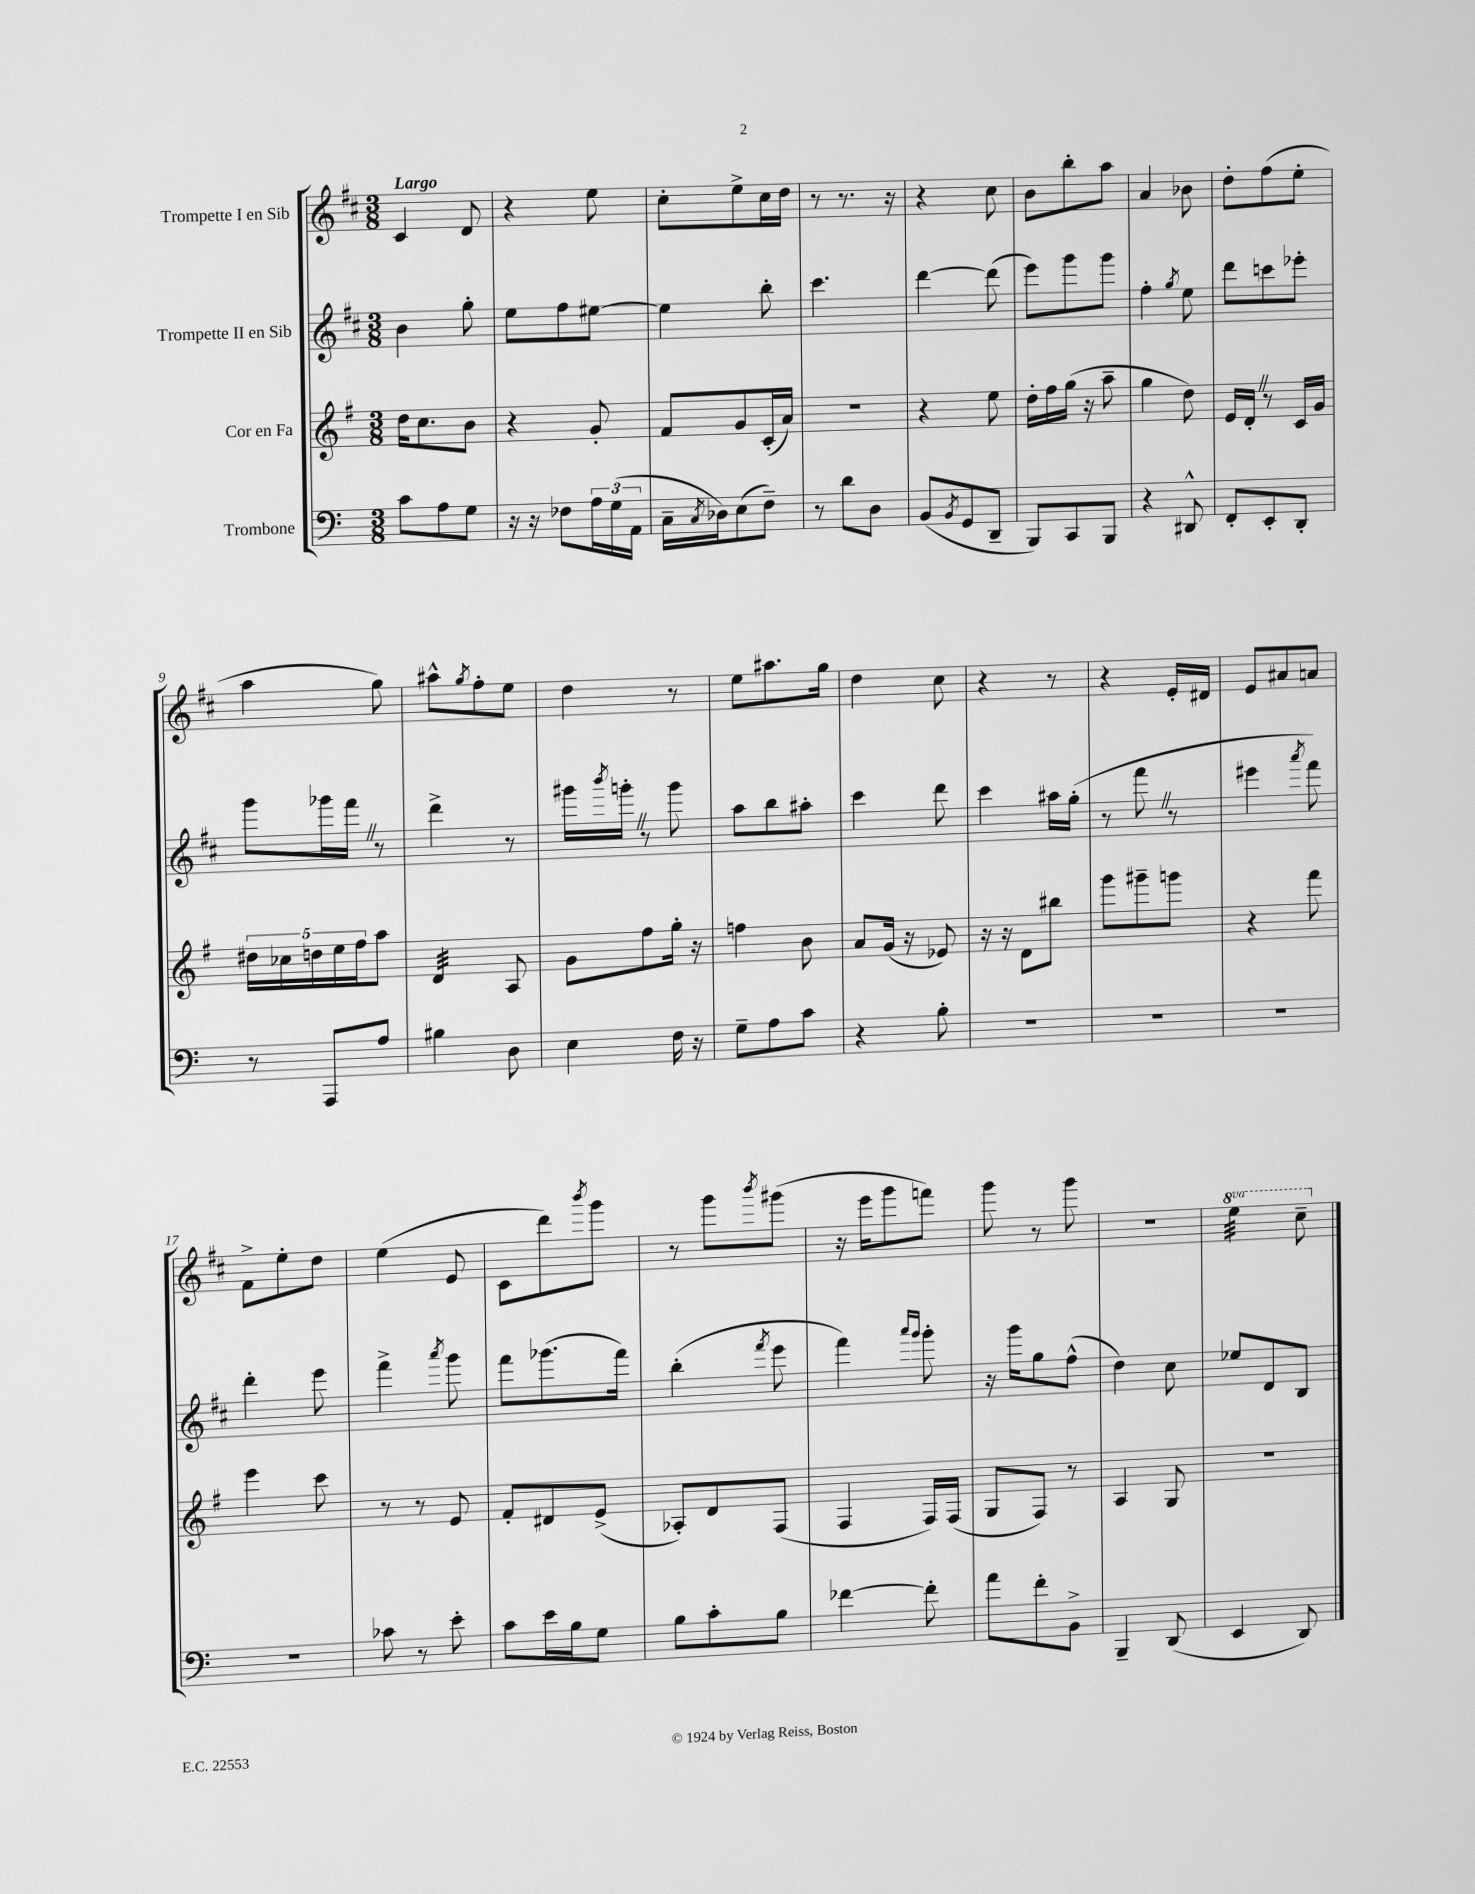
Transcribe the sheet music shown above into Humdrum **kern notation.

**kern	**kern	**kern	**kern
*staff4	*staff3	*staff2	*staff1
*clefF4	*clefG2	*clefG2	*clefG2
*k[]	*k[f#]	*k[f#c#]	*k[f#c#]
*M3/8	*M3/8	*M3/8	*M3/8
8c	16dd	4b	4c#
.	8.cc	.	.
8A	.	.	.
8G	8b	8gg'	8d
=	=	=	=
16r	4r	8ee	4r
16r	.	.	.
8F-	.	8ff#	.
24A	8g'	[8ee#	8ee
(24G	.	.	.
24AA	.	.	.
=	=	=	=
16C~	8f#	4ee#]	8cc#'
8qC	.	.	.
16D-)	.	.	.
(8E	8g	.	8ee^
8F~)	(16c'	8bb'	16cc#
.	16a)	.	16dd
=	=	=	=
8r	4.r	4.ccc#	8r
8d	.	.	8.r
8D	.	.	.
.	.	.	16r
=	=	=	=
(8BB	4r	[4ddd	4r
8qBB	.	.	.
8GG	.	.	.
8DD~	8ee	(8ddd]	8cc#
=	=	=	=
8BBB)	16dd'	8eee)	8b
.	16ff#	.	.
8CC	(16gg	8ggg	8bb'
.	16r	.	.
8BBB	8aa~	8ggg	8aa
=	=	=	=
4r	4gg	4ff#'	4a
.	.	8qgg	.
8DD#^^	8dd)	8ee	8b-
=	=	=	=
8FF'	16e	8ddd	8dd'
.	16d'	.	.
8EE'	8r	8ccc	(8ff#
8DD'	16c	8eee-'	8ee'
.	16g	.	.
=	=	=	=
8r	20dd#	8ggg	4aa
.	20cc-	.	.
.	20dd	.	.
8AAA	.	16ggg-	.
.	20ee	.	.
.	.	16fff#	.
.	20ff#	.	.
8A	8aa	8r	8gg)
=	=	=	=
4B#	4d	4ddd^	8aa#^^
.	.	.	8qgg
.	.	.	8ff#'
8D	8A	8r	8ee
=	=	=	=
4E	8g	16ggg#	4dd
.	.	8qbbb	.
.	.	16ggg'	.
.	8ff#	8r	.
16F	16gg'	8ggg	8r
16r	16r	.	.
=	=	=	=
8G~	4ff	8aa	8ee
8A	.	8bb	8.aa#
8c	8b	8aa#'	.
.	.	.	16gg
=	=	=	=
4r	8a	4ccc#	4dd
.	(16g	.	.
.	16r	.	.
8B'	8e-)	8ddd	8cc#
=	=	=	=
4.r	16r	4ccc#	4r
.	16r	.	.
.	8d	.	.
.	8bb#	16aa#	8r
.	.	(16gg'	.
=	=	=	=
4.r	8ggg	8r	4r
.	8ggg#~	8fff#	.
.	8ggg	8r	16e'
.	.	.	16d#
=	=	=	=
4.r	4r	4eee#	8e
.	.	.	8a#
.	.	8qaaa	.
.	8fff#	8fff#)	8a
=	=	=	=
4.r	4eee	4ddd'	8f#^
.	.	.	8ee'
.	8ccc	8eee	8dd
=	=	=	=
8c-	8r	4fff#^	(4ee
8r	8r	.	.
.	.	8qaaa	.
8e'	8e	8ggg	8e
=	=	=	=
8c	8f#'	8fff#	8c#
16e	8d#	(8.ggg-	8ddd)
16B	.	.	.
.	.	.	8qbbb
8G	(8e^	.	8ggg
.	.	16fff#)	.
=	=	=	=
8B	8A-')	(4bb'	8r
8c'	8d	.	8ggg
.	.	8qfff#	8qbbb
8B	(8F#	8eee	(8ggg#
=	=	=	=
[4f-	4F#	4fff#)	16r
.	.	.	16eee
.	.	.	8ggg
.	.	16qqaaa	.
.	.	16qqggg	.
8f-']	16F#)	8ggg'	8fff)
.	(16F#	.	.
=	=	=	=
8a	8G	16r	8ggg
.	.	16ggg	.
8f'	8F#)	8gg	8r
8BB^	8r	(8ff#^^	8ggg
=	=	=	=
4BBB~	4A	4dd)	4.r
(8DD	8G	8cc#	.
=	=	=	=
4EE	4.r	8ee-	4eee
.	.	8d	.
8DD)	.	8B	8ccc#~
==	==	==	==
*-	*-	*-	*-
